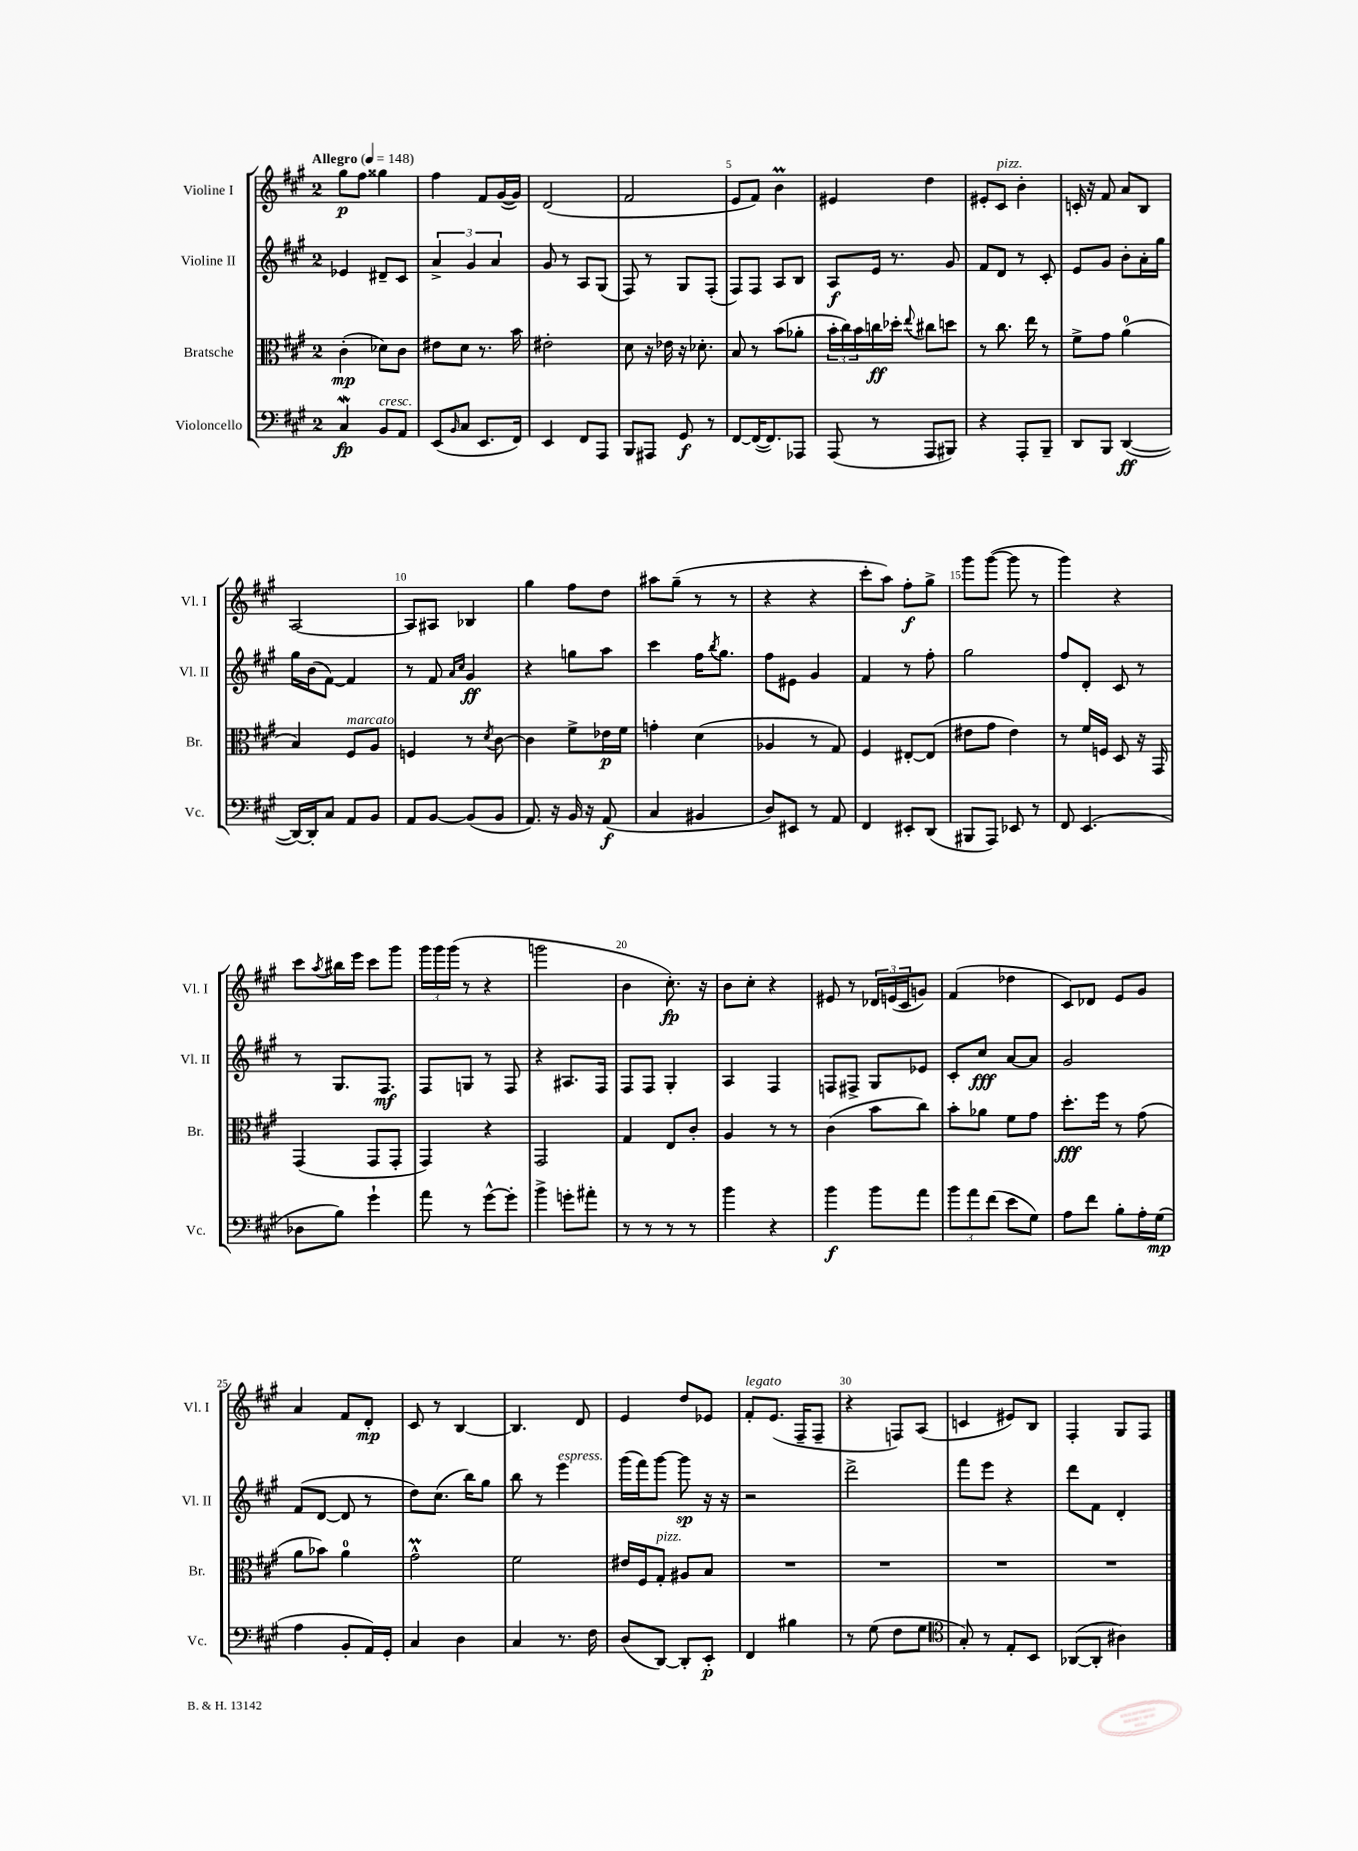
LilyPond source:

<<
\new StaffGroup <<
\new Staff = "s0" \with { instrumentName = "Violine I" shortInstrumentName = "Vl. I" } {
    \clef treble \key a \major \once \override Staff.TimeSignature.style = #'single-digit \time 2/4 \tempo "Allegro" 4 = 148
    gis''8\p fis''8 gisis''4 |
    fis''4 fis'8 gis'16~( gis'16) |
    d'2( |
    fis'2 |
    e'8 fis'8) b'4\prall |
    eis'4 d''4 |
    eis'8-. cis'8^\markup { \italic "pizz." } b'4-. |
    c'16-. r16 fis'8 a'8 b8 |
    a2~ |
    a8 ais8 bes4 |
    gis''4 fis''8 d''8 |
    ais''8 gis''8--( r8 r8 |
    r4 r4 |
    cis'''8-. a''8) fis''8-.\f gis''8-> |
    gis'''8 gis'''8~( gis'''8 r8 |
    gis'''4) r4 |
    cis'''8 \acciaccatura { a''8 } bis''16 e'''16 cis'''8 gis'''8 |
    \tuplet 3/2 { gis'''16 gis'''16 gis'''16( } r8 r4 |
    g'''2 |
    b'4 cis''8.-.\fp) r16 |
    b'8 cis''8-. r4 |
    eis'8 r8 \tuplet 3/2 { des'16 e'16( cis'16 } g'8) |
    fis'4( des''4 |
    cis'8) des'8 e'8 gis'8 |
    a'4 fis'8 d'8-.\mp |
    cis'8 r8 b4~ |
    b4. d'8 |
    e'4 d''8 ees'8 |
    fis'8-.^\markup { \italic "legato" } e'8.( fis16-- fis8-- |
    r4 f8) a8( |
    c'4 eis'8) b8 |
    fis4-. gis8 fis8 \bar "|." |
}
\new Staff = "s1" \with { instrumentName = "Violine II" shortInstrumentName = "Vl. II" } {
    \clef treble \key a \major \once \override Staff.TimeSignature.style = #'single-digit \time 2/4
    ees'4 dis'8-- cis'8 |
    \tuplet 3/2 { a'4-> gis'4 a'4 } |
    gis'8 r8 a8 gis8( |
    fis8) r8 gis8 fis8-.( |
    fis8) fis8 a8 b8 |
    a8\f e'16 r8. gis'8 |
    fis'8 d'8 r8 cis'8-. |
    e'8 gis'8 b'8-. a'16-. gis''16 |
    gis''16 b'16( fis'8~) fis'4 |
    r8 fis'8 \grace { a'16 cis''16 } gis'4\ff |
    r4 g''8 a''8 |
    cis'''4 fis''16 \acciaccatura { b''8 } gis''8. |
    fis''8 eis'8 gis'4 |
    fis'4 r8 fis''8-. |
    gis''2 |
    fis''8 d'8-. cis'8 r8 |
    r8 gis8. fis8.\mf |
    fis8 g8 r8 fis8 |
    r4 ais8. fis16 |
    fis8 fis8 gis4-. |
    a4 fis4 |
    f8 fis8-> gis8 ees'8 |
    cis'8-. cis''8\fff a'8~ a'8 |
    gis'2 |
    fis'8( d'8~ d'8 r8 |
    d''8) cis''8.( b''16) gis''8 |
    b''8 r8 e'''4^\markup { \italic "espress." } |
    gis'''16( fis'''16) gis'''8~ gis'''8\sp r16 r16 |
    r2 |
    d'''2-> |
    fis'''8 e'''8 r4 |
    d'''8 fis'8 d'4-. \bar "|." |
}
\new Staff = "s2" \with { instrumentName = "Bratsche" shortInstrumentName = "Br." } {
    \clef alto \key a \major \once \override Staff.TimeSignature.style = #'single-digit \time 2/4
    cis'4-.\mp( des'8) cis'8 |
    eis'8 d'8 r8. b'16 |
    eis'2-. |
    d'8 r16 ees'16 r16 des'8.-. |
    b8 r8 b'8( aes'8-. |
    \tuplet 3/2 { b'16-. cis''16) b'16 } c''16\ff des''16-. \appoggiatura { e''8 } cis''8 d''8 |
    r8 cis''8. e''16 r8 |
    fis'8-> gis'8 a'4-0( |
    b4) fis8^\markup { \italic "marcato" } a8 |
    f4 r8 \acciaccatura { d'8 } cis'8~ |
    cis'4 fis'8-> ees'16\p fis'16 |
    g'4-. d'4( |
    aes4 r8 gis8) |
    fis4 eis8~-. eis8( |
    eis'8 gis'8 eis'4) |
    r8 fis'16 f16 d8 r16 gis,16 |
    gis,4( gis,8 gis,8-. |
    gis,4) r4 |
    gis,2 |
    gis4 e8 cis'8-. |
    a4 r8 r8 |
    cis'4( b'8 cis''8) |
    b'8-. aes'8 fis'8 gis'8 |
    d''8.-.\fff fis''16 r8 gis'8( |
    a'8 bes'8) a'4-0 |
    gis'2-^\prall |
    fis'2 |
    eis'16 fis16 gis8-.^\markup { \italic "pizz." } ais8 b8 |
    R2 |
    R2 |
    R2 |
    R2 \bar "|." |
}
\new Staff = "s3" \with { instrumentName = "Violoncello" shortInstrumentName = "Vc." } {
    \clef bass \key a \major \once \override Staff.TimeSignature.style = #'single-digit \time 2/4
    cis4\mordent\fp b,8^\markup { \italic "cresc." } a,8 |
    e,8( \grace { b,16 } cis8 e,8. fis,16) |
    e,4 fis,8 a,,8 |
    b,,8 ais,,8 gis,8\f r8 |
    fis,8~ fis,16~( fis,8.) aes,,8 |
    a,,8( r8 a,,8 bis,,8) |
    r4 a,,8-. b,,8-- |
    d,8 b,,8 d,4~\ff( |
    d,16~) d,16-. cis8 a,8 b,8 |
    a,8 b,8~ b,8( b,8 |
    a,8.) r16 b,16 r16 a,8\f( |
    cis4 bis,4 |
    d8) eis,8 r8 a,8 |
    fis,4 eis,8-. d,8( |
    bis,,8 a,,8) ees,8 r8 |
    fis,8 e,4.( |
    des8 b8) gis'4-! |
    a'8 r8 gis'8~-^ gis'8-. |
    b'4-> g'8-. ais'8-. |
    r8 r8 r8 r8 |
    b'4 r4 |
    b'4\f b'8 a'8 |
    \tuplet 3/2 { b'8 a'8 fis'8( } e'8 gis8) |
    a8 fis'8 b8-. a16-. gis16\mp( |
    a4 b,8-. a,16) gis,16-. |
    cis4 d4 |
    cis4 r8. fis16 |
    d8( d,8~) d,8-. e,8-.\p |
    fis,4 bis4 |
    r8 gis8( fis8 gis8 |
    \clef tenor gis8-.) r8 e8-. b,8 |
    aes,8~( aes,8-. ais4) \bar "|." |
}
>>
>>
\layout { \context { \Score \override BarNumber.break-visibility = ##(#f #t #t) barNumberVisibility = #(every-nth-bar-number-visible 5) } }
